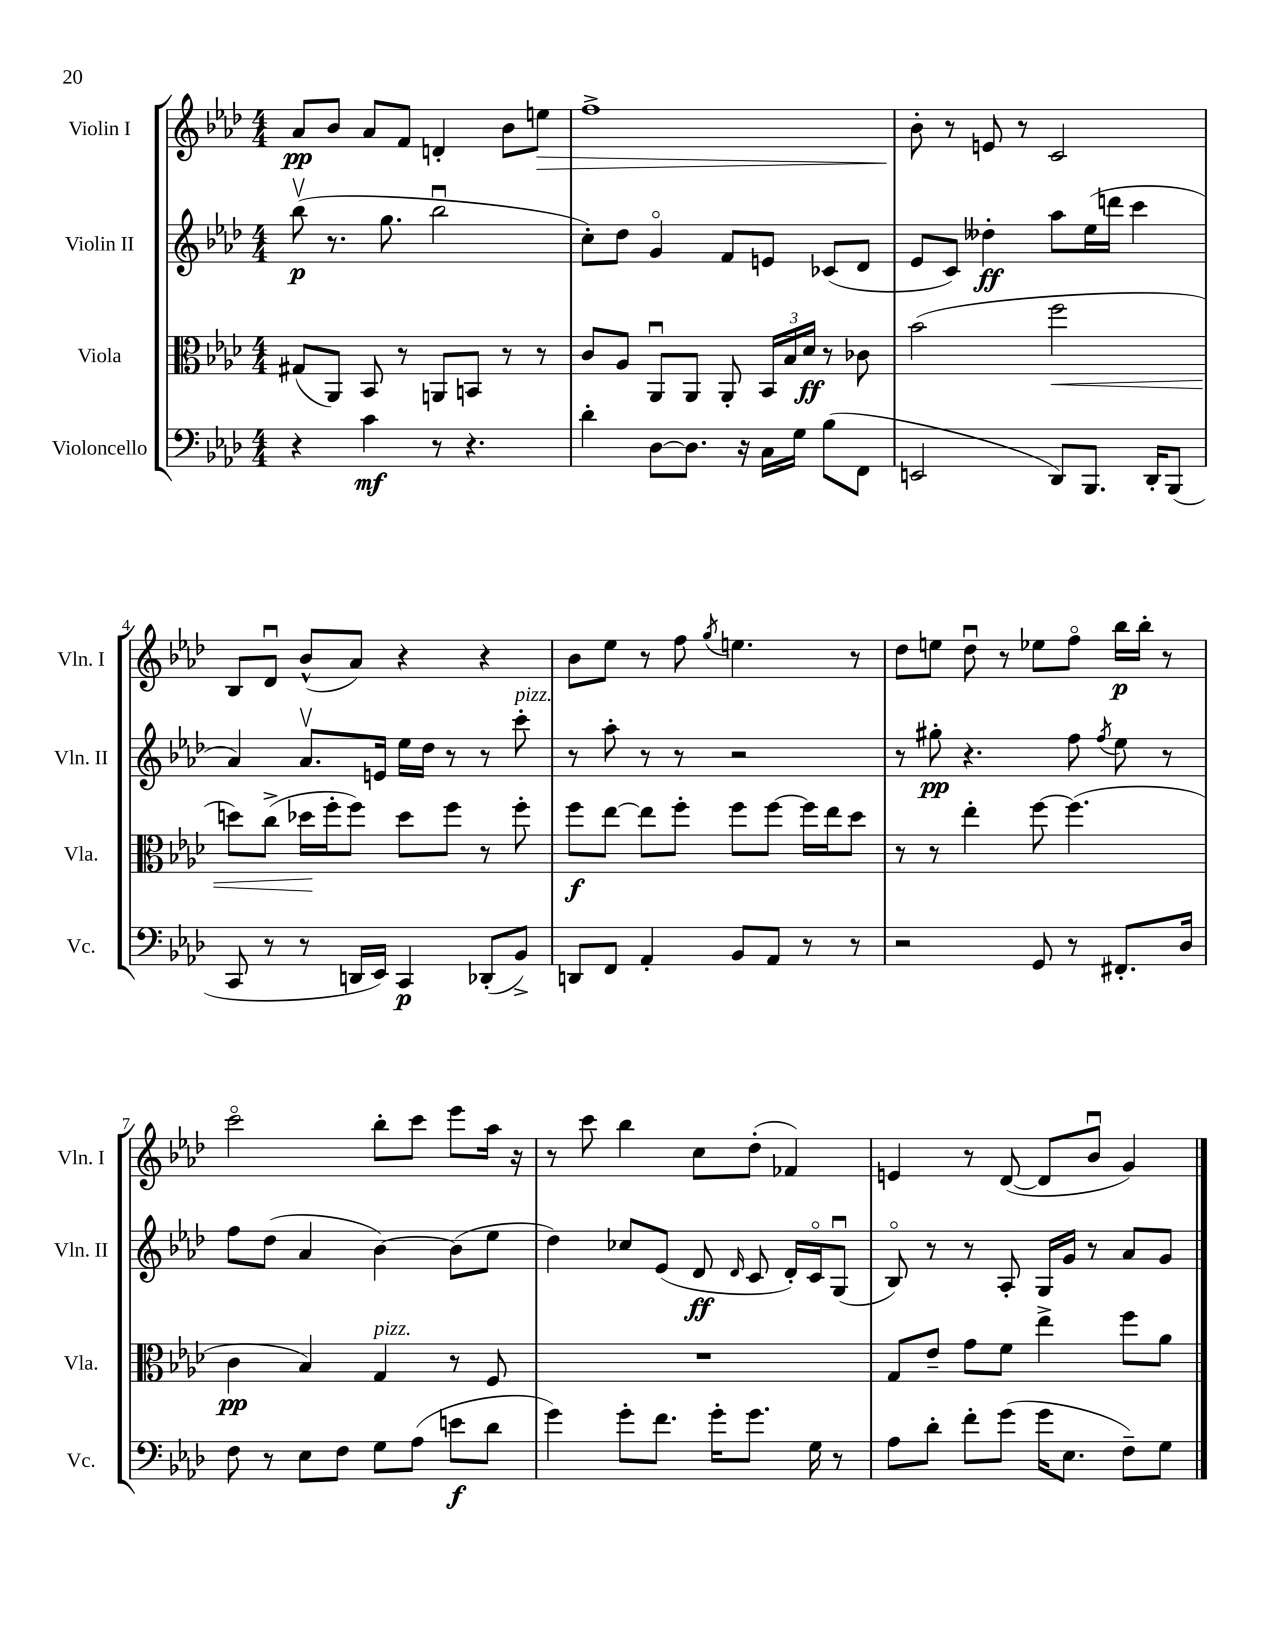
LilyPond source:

<<
\new StaffGroup <<
\new Staff = "s0" \with { instrumentName = "Violin I" shortInstrumentName = "Vln. I" } {
    \clef treble \key aes \major \numericTimeSignature \time 4/4
    \autoBeamOff aes'8[\pp bes'8] aes'8[ f'8] d'4-. bes'8[ e''8]\> |
    f''1-> |
    bes'8-.\! r8 e'8 r8 c'2 |
    bes8[ des'8]\downbow bes'8[-^( aes'8]) r4 r4 |
    bes'8[ ees''8] r8 f''8 \acciaccatura { g''8 } e''4. r8 |
    des''8[ e''8] des''8\downbow r8 ees''8[ f''8]\flageolet bes''16[\p bes''16]-. r8 |
    c'''2\flageolet bes''8[-. c'''8] ees'''8[ aes''16] r16 |
    r8 c'''8 bes''4 c''8[ des''8]-.( fes'4) |
    e'4 r8 des'8~( des'8[ bes'8]\downbow g'4) \bar "|." |
}
\new Staff = "s1" \with { instrumentName = "Violin II" shortInstrumentName = "Vln. II" } {
    \clef treble \key aes \major \numericTimeSignature \time 4/4
    \autoBeamOff bes''8\upbow\p( r8. g''8. bes''2\downbow |
    c''8[-.) des''8] g'4\flageolet f'8[ e'8] ces'8[( des'8] |
    ees'8[ c'8]) deses''4-.\ff aes''8[ ees''16( d'''16] c'''4 |
    aes'4) aes'8.[\upbow e'16] ees''16[ des''16] r8 r8 c'''8-.^\markup { \italic "pizz." } |
    r8 aes''8-. r8 r8 r2 |
    r8 gis''8-.\pp r4. f''8 \acciaccatura { f''8 } ees''8 r8 |
    f''8[ des''8]( aes'4 bes'4~) bes'8[( ees''8] |
    des''4) ces''8[ ees'8]( des'8\ff \grace { des'16 } c'8 des'16[-.) c'16\flageolet g8]\downbow( |
    bes8\flageolet) r8 r8 aes8-. g16[ g'16] r8 aes'8[ g'8] \bar "|." |
}
\new Staff = "s2" \with { instrumentName = "Viola" shortInstrumentName = "Vla." } {
    \clef alto \key aes \major \numericTimeSignature \time 4/4
    \autoBeamOff gis8[( aes,8]) bes,8 r8 a,8[ b,8] r8 r8 |
    c'8[ aes8] aes,8[\downbow aes,8] aes,8-. \tuplet 3/2 { bes,16[ bes16 des'16]\ff } r8 ces'8 |
    bes'2( f''2\< |
    d''8[) c''8]->( des''16[\! f''16-. f''8]) des''8[ f''8] r8 f''8-. |
    f''8[\f ees''8]~ ees''8[ f''8]-. f''8[ f''8]~ f''16[ ees''16 des''8] |
    r8 r8 ees''4-. f''8~ f''4.( |
    c'4\pp bes4) g4^\markup { \italic "pizz." } r8 f8 |
    R1 |
    g8[ ees'8]-- g'8[ f'8] ees''4-> f''8[ aes'8] \bar "|." |
}
\new Staff = "s3" \with { instrumentName = "Violoncello" shortInstrumentName = "Vc." } {
    \clef bass \key aes \major \numericTimeSignature \time 4/4
    \autoBeamOff r4 c'4\mf r8 r4. |
    des'4-. des8[~ des8.] r16 c16[ g16] bes8[( f,8] |
    e,2 des,8[) bes,,8.] des,16[-. bes,,8]( |
    c,8 r8 r8 d,16[ ees,16]) c,4\p des,8[-.( bes,8]->) |
    d,8[ f,8] aes,4-. bes,8[ aes,8] r8 r8 |
    r2 g,8 r8 fis,8.[-. des16] |
    f8 r8 ees8[ f8] g8[ aes8]( e'8[\f des'8] |
    g'4) g'8[-. f'8.] g'16[-. g'8.] g16 r8 |
    aes8[ des'8]-. f'8[-. g'8]( g'16[ ees8.] f8[--) g8] \bar "|." |
}
>>
>>
